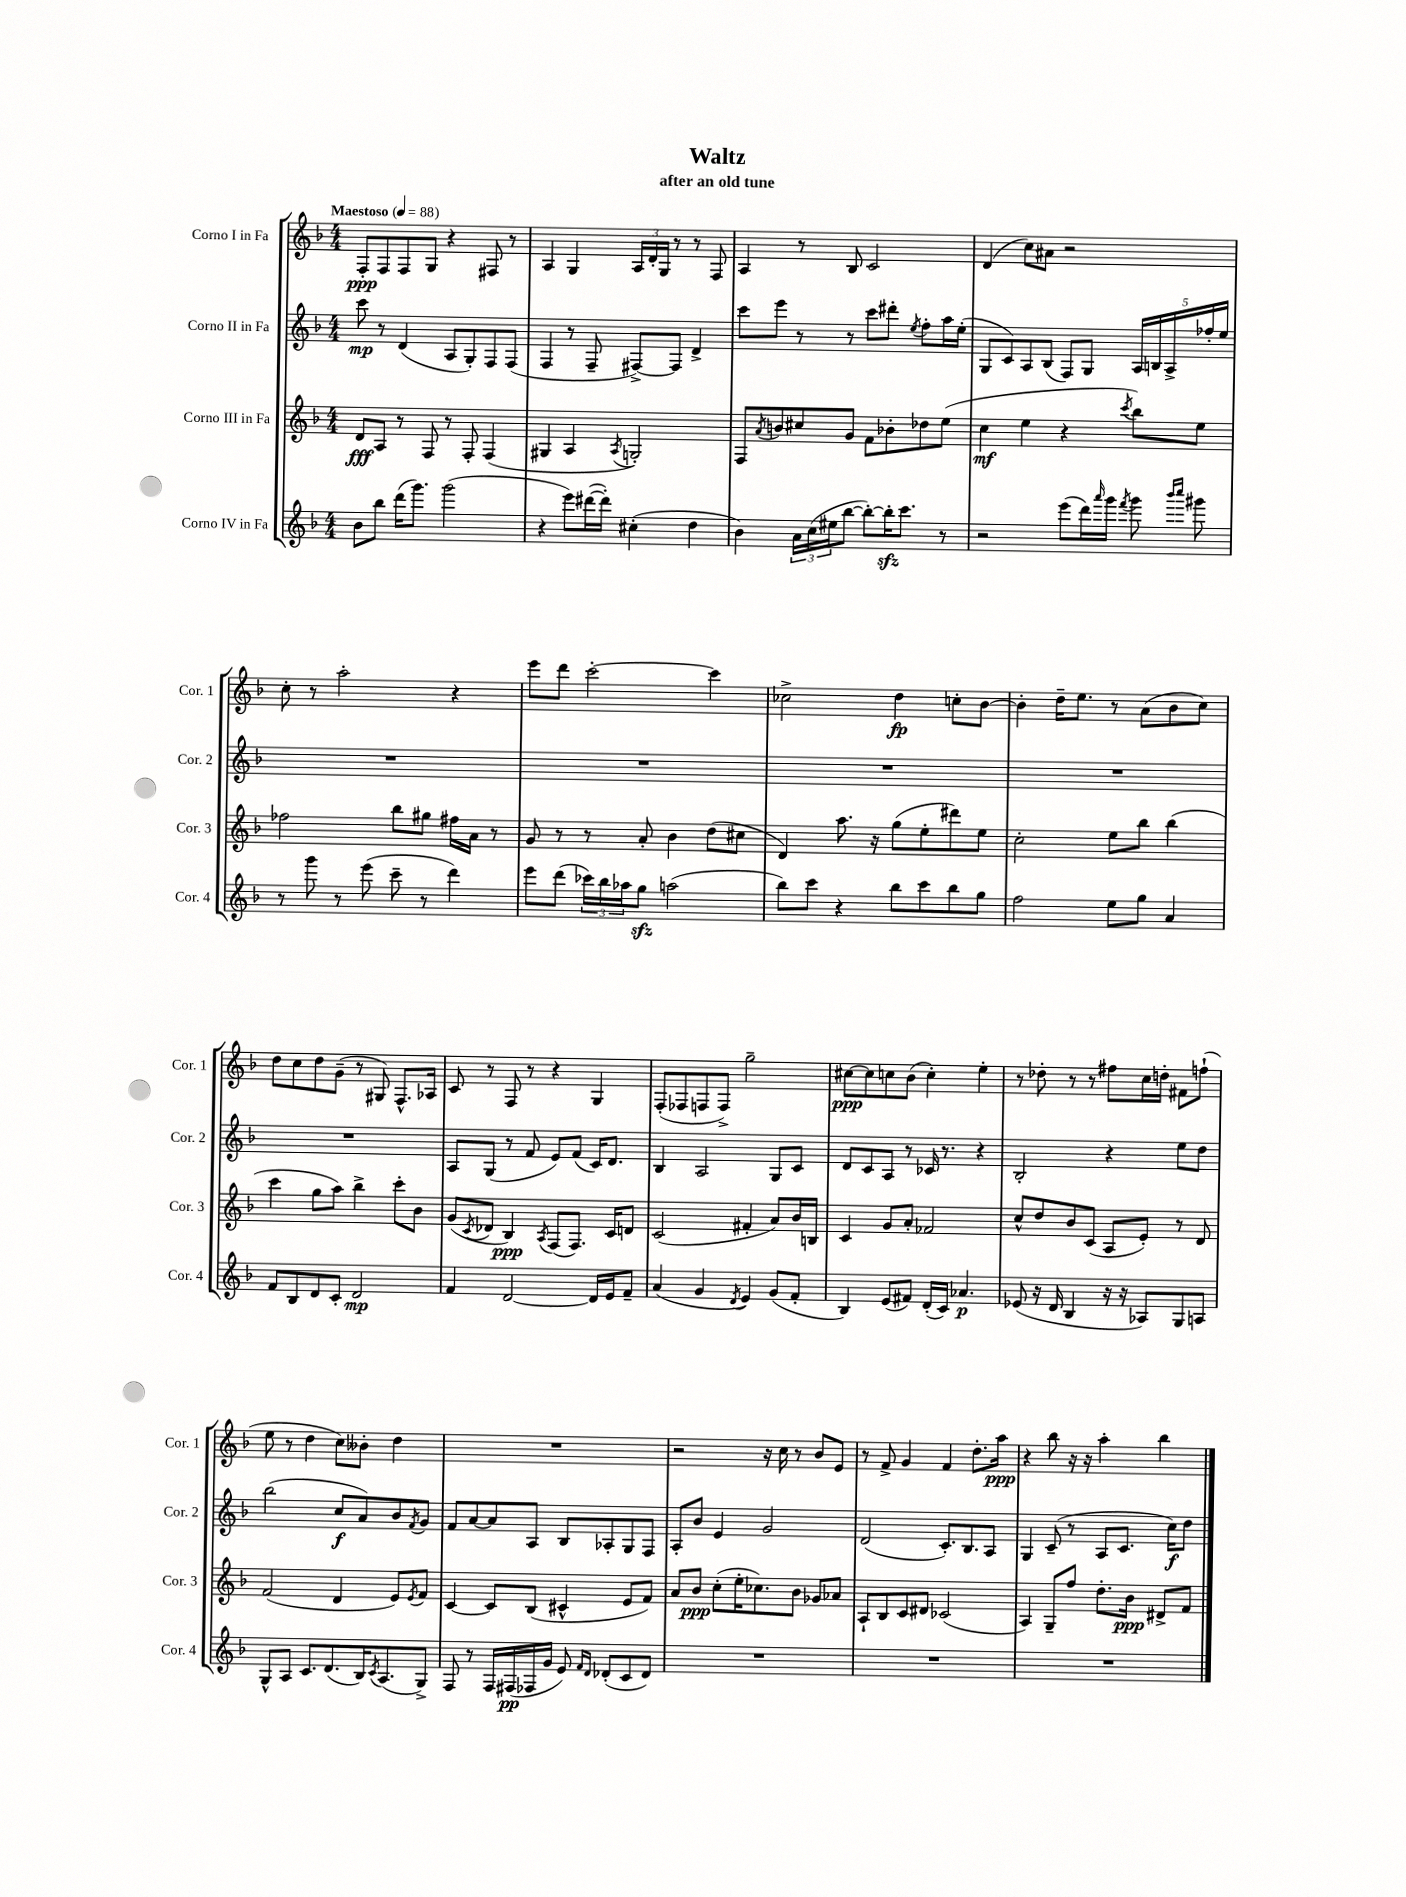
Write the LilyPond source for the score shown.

\header { title = "Waltz" subtitle = "after an old tune" }
<<
\new StaffGroup <<
\new Staff = "s0" \with { instrumentName = "Corno I in Fa" shortInstrumentName = "Cor. 1" } {
    \clef treble \key f \major \numericTimeSignature \time 4/4 \tempo "Maestoso" 4 = 88
    f8-.\ppp f8 f8 g8 r4 fis8 r8 |
    a4 g4 \tuplet 3/2 { a16 d'16-. g16 } r8 r8 f8 |
    a4 r8 bes8 c'2 |
    d'4( c''8) ais'8 r2 |
    c''8-. r8 a''2-. r4 |
    e'''8 d'''8 c'''2~-. c'''4 |
    ces''2-> d''4\fp c''8-. bes'8~ |
    bes'4-. d''16-- e''8. r8 a'8( bes'8 c''8) |
    d''8 c''8 d''8 g'8--( r8 gis8) f8.-^ aes16 |
    c'8 r8 f8 r8 r4 g4 |
    f8-.( fes8 f8 f8->) g''2-- |
    cis''8~\ppp cis''8 c''8 bes'8( c''4-.) e''4-. |
    r8 des''8-. r8 r8 fis''8 c''16 d''16-. fis'8 f''8-!( |
    e''8 r8 d''4 c''8) beses'8-. d''4 |
    R1 |
    r2 r16 c''16 r8 bes'8 e'8 |
    r8 f'8-> g'4 f'4 d''8.-. a''16\ppp |
    r4 bes''8 r16 r16 a''4-. bes''4 \bar "|." |
}
\new Staff = "s1" \with { instrumentName = "Corno II in Fa" shortInstrumentName = "Cor. 2" } {
    \clef treble \key f \major \numericTimeSignature \time 4/4
    c'''8\mp r8 d'4( a8 g8-.) f8 f8( |
    f4 r8 f8-- fis8~->) fis8 d'4-> |
    c'''8 e'''8 r8 r8 c'''8 dis'''8-. \acciaccatura { e''8 } f''8-. a''16 e''16-.( |
    g8 c'8) a8 bes8( f8) g8 \tuplet 5/4 { a16 b16 a16-> fes''16-. e''16 } |
    R1 |
    R1 |
    R1 |
    R1 |
    R1 |
    a8 g8( r8 f'8 e'8) f'8( c'16) d'8. |
    bes4 a2 g8 c'8 |
    d'8 c'8 a8 r8 ces'16 r8. r4 |
    bes2-. r4 e''8 d''8 |
    bes''2( c''8\f a'8) bes'8 \acciaccatura { f'8 } g'8 |
    f'8 a'8~ a'8 a8 bes8 aes8-. g8 f8 |
    a8-. bes'8 e'4 g'2 |
    d'2( c'8.-.) bes8. a8 |
    g4 c'8--( r8 a8 c'8. c''16\f) d''8 \bar "|." |
}
\new Staff = "s2" \with { instrumentName = "Corno III in Fa" shortInstrumentName = "Cor. 3" } {
    \clef treble \key f \major \numericTimeSignature \time 4/4
    d'8\fff a8 r8 f8 r8 f8-. f4( |
    gis4 a4 \acciaccatura { a8 } g2-.) |
    f8 \acciaccatura { a'8 } b'8 cis''8 g'8 f'8 bes'8-. des''8 e''8( |
    c''4\mf e''4 r4 \acciaccatura { c'''8 } bes''8) e''8 |
    fes''2 bes''8 gis''8 fis''16 a'16 r8 |
    g'8 r8 r8 a'8-. bes'4 d''8( cis''8 |
    d'4) a''8. r16 g''8( e''8-. dis'''8) e''8 |
    c''2-. e''8 bes''8 bes''4( |
    c'''4 g''8 a''8) bes''4-> c'''8-. bes'8 |
    g'8( \acciaccatura { c'8 } des'8 bes4\ppp) \acciaccatura { a8 } f8( f8.) c'16 d'8 |
    c'2( fis'4-. a'8) bes'16 b16 |
    c'4 g'8 a'8-. fes'2 |
    c''8-^ d''8 bes'8 c'8( a8 e'8-.) r8 d'8 |
    f'2( d'4 e'8) \acciaccatura { e'8 } f'8 |
    c'4~ c'8 bes8( cis'4-^ e'8 f'8) |
    a'8 bes'8\ppp c''8-.( e''16-. ces''8.) bes'8 ges'8 aes'8 |
    a8-! bes8 c'8 dis'8 ces'2( |
    a4) g8-- f''8 d''8.-. bes'16\ppp dis'8-> f'8 \bar "|." |
}
\new Staff = "s3" \with { instrumentName = "Corno IV in Fa" shortInstrumentName = "Cor. 4" } {
    \clef treble \key f \major \numericTimeSignature \time 4/4
    bes'8 bes''8 d'''16( g'''8.) g'''2( |
    r4 e'''8) dis'''16~( dis'''16-.) cis''4-.( d''4 |
    bes'4) \tuplet 3/2 { a'16 c''16( eis''16 } bes''8~ bes''8~-.) bes''16-.\sfz c'''8. r8 |
    r2 e'''8( d'''16) \grace { a'''16 } g'''16 \acciaccatura { f'''8 } g'''8 \grace { bes'''16 c''''16 } gis'''8 |
    r8 g'''8 r8 e'''8( c'''8-- r8 d'''4) |
    e'''8 d'''8( \tuplet 3/2 { ces'''16) bes''16 aes''16 } g''8\sfz a''2( |
    bes''8) c'''8 r4 bes''8 c'''8 bes''8 g''8 |
    f''2 e''8 g''8 a'4 |
    f'8 bes8 d'8 c'8-. d'2\mp |
    f'4 d'2~ d'16 e'16 f'8-- |
    a'4( g'4 \acciaccatura { d'8 } e'4) g'8( f'8-. |
    bes4) e'8( fis'8) d'16-.( c'16) aes'4.\p |
    ees'8( r16 d'16 bes4 r16 r16 aes8) g8 a8 |
    g8-^ a8 c'8. d'8.( bes16) \acciaccatura { c'8 } a8.( g8->) |
    f8 r8 f16 fis16\pp( fes16 g'16 e'8) \grace { f'16 d'16 } des'8-.( c'8 des'8) |
    R1 |
    R1 |
    R1 \bar "|." |
}
>>
>>
\layout { \context { \Score \remove "Bar_number_engraver" } }
